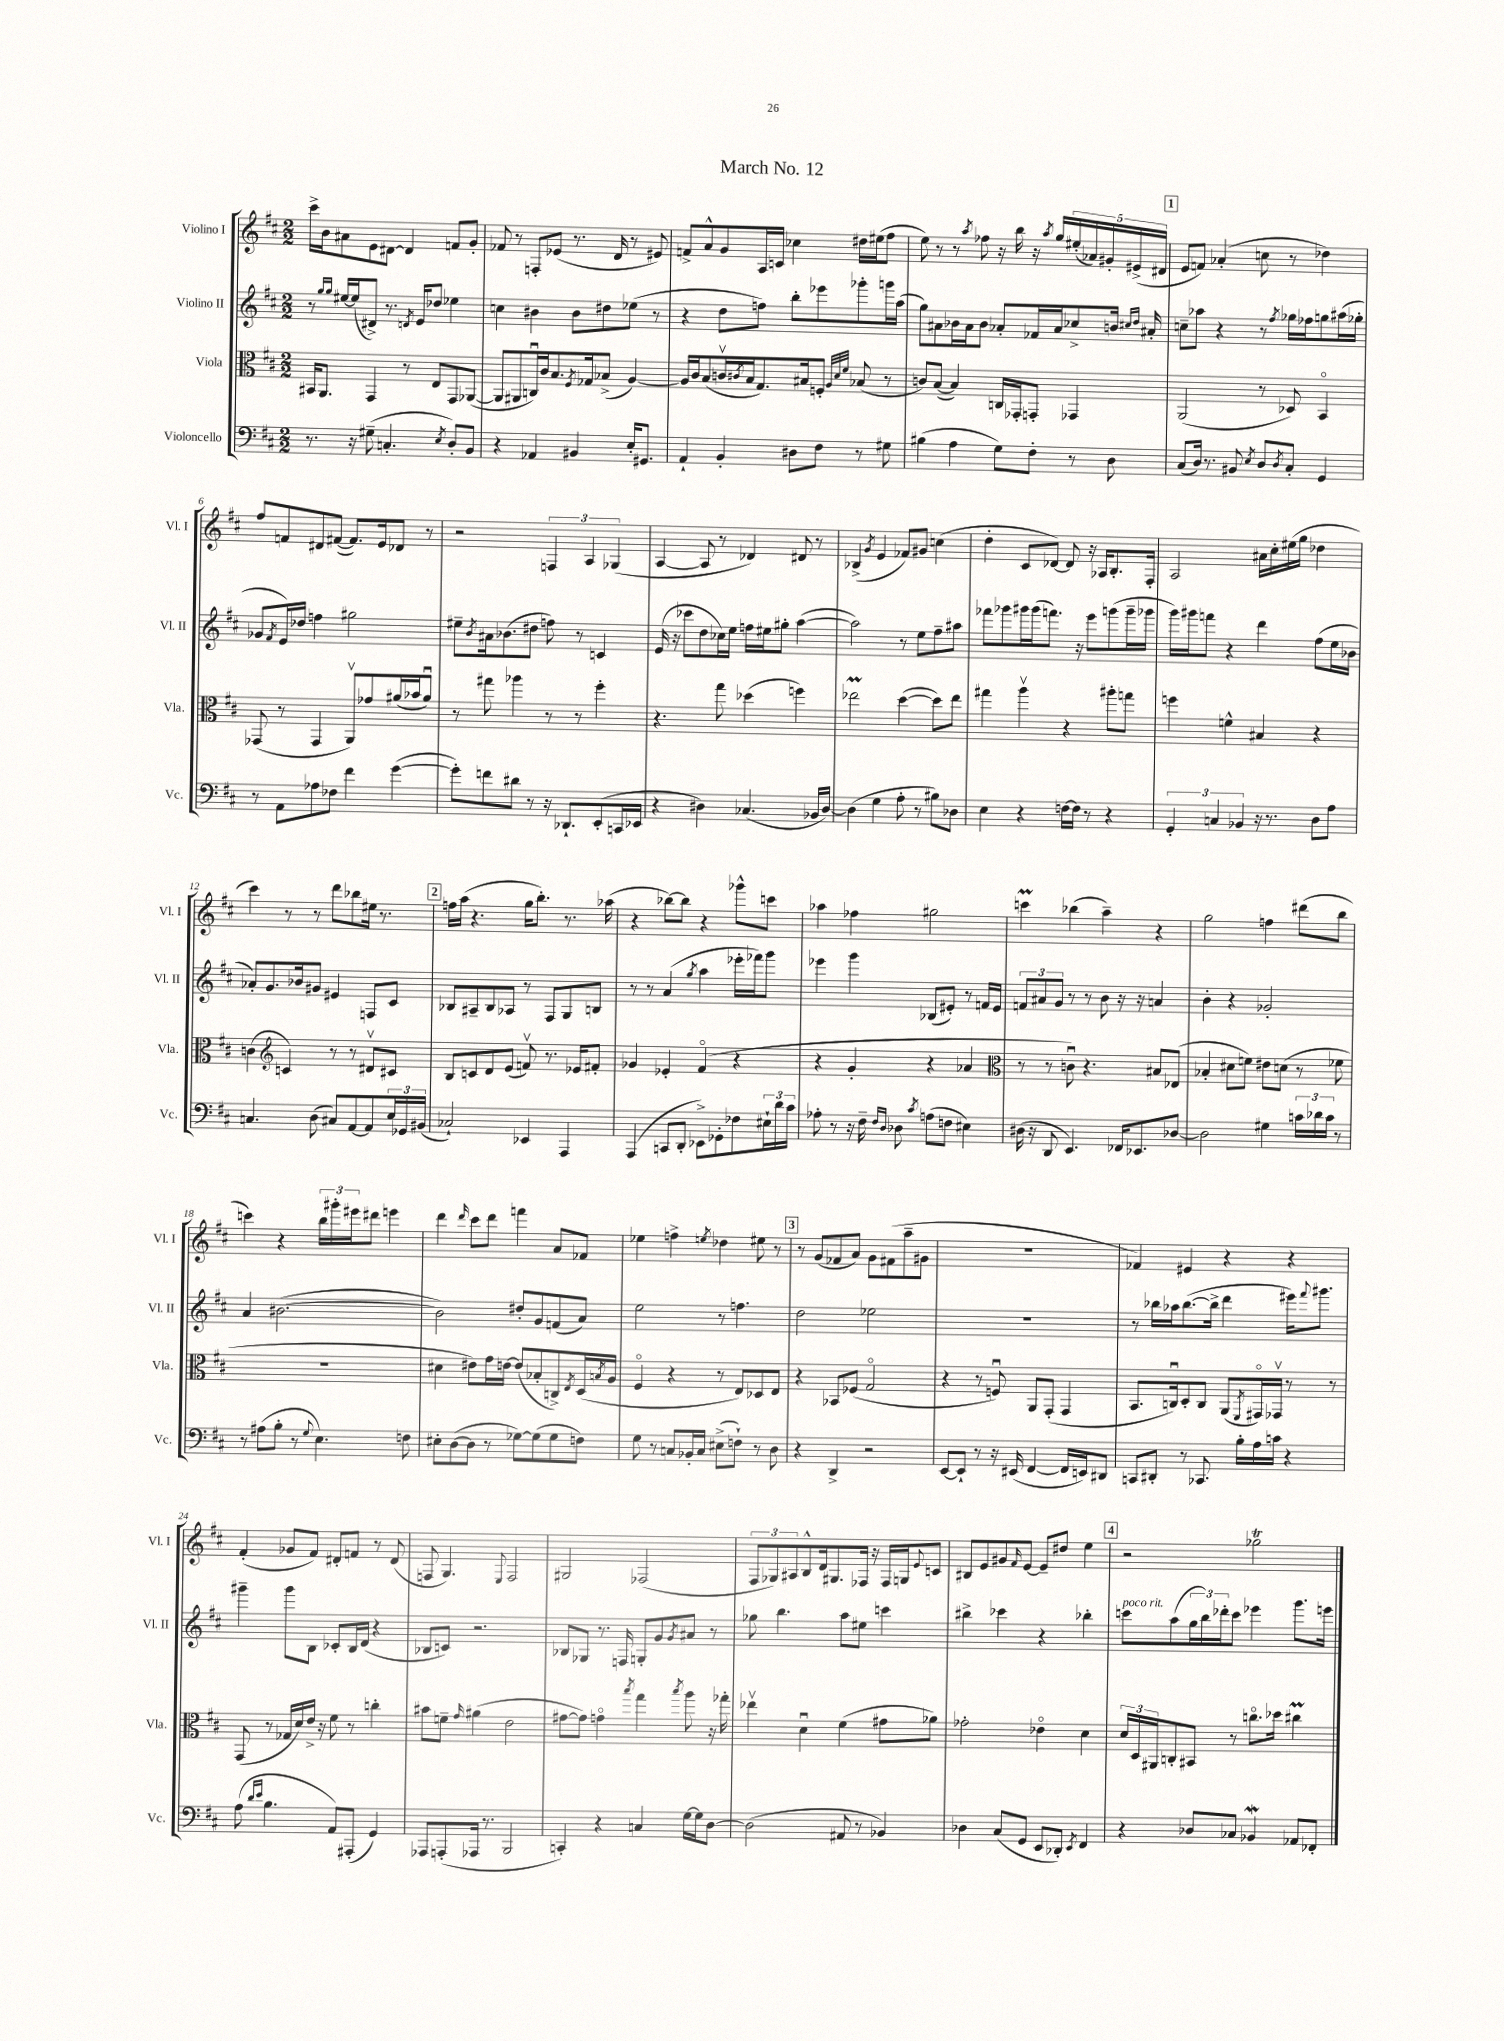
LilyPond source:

\header { title = "March No. 12" }
<<
\new StaffGroup <<
\new Staff = "s0" \with { instrumentName = "Violino I" shortInstrumentName = "Vl. I" } {
    \clef treble \key d \major \numericTimeSignature \time 2/2
    cis'''16-> b'16 ais'8 e'8 dis'8~ dis'4 f'8 g'8-. |
    fes'8 r8 f8-. ees'8( r8. d'16 r8 eis'8) |
    f'8-> a'8-^ g'8 a16 c'16 ces''4 dis''16 eis''16( fis''8 |
    e''8) r8 r8 \acciaccatura { a''8 } fes''8 r16 b''16 r16 \acciaccatura { a''8 } g''16 \tuplet 5/4 { eis''16-.( aes'16) gis'16-. eis'16->( dis'16 } |
    \mark \markup { \box "1" } e'8 f'8) aes'4-.( c''8 r8 des''4) |
    fis''8 f'8 dis'8 fis'8~( fis'8.) e'16 des'8 r8 |
    r2 \tuplet 3/2 { f4 a4 ges4( } |
    a4~ a8 r8 des'4) dis'8 r8 |
    bes4->( \acciaccatura { g'8 } e'4 fes'8) gis'8 c''4( |
    d''4-. cis'8 des'8~) des'8 r16 aes16 b8.-. fis16-. |
    a2 ais'16 cis''16-. eis''16( g''16 des''4 |
    cis'''4) r8 r8 d'''8 bes''8 eis''16 r8. |
    \mark \markup { \box "2" } f''16 a''16( r4. g''16 b''8.-.) r8. aes''16( |
    r4 bes''8~) bes''8 r4 ges'''8-^ c'''8 |
    aes''4 fes''4 gis''2 |
    c'''4\prall bes''4( a''4--) r4 |
    g''2 f''4 dis'''8( b''8 |
    c'''4) r4 \tuplet 3/2 { b''16 gis'''16-. eis'''16 } dis'''8 e'''4 |
    d'''4 \grace { d'''16 } cis'''8 d'''8 f'''4 a'8 fes'8 |
    ees''4 f''4-> \acciaccatura { e''8 } des''4 eis''8 r8 |
    \mark \markup { \box "3" } r8 g'8( fes'8 a'8) g'8 fis'8( a''8-- gis'8 |
    R1 |
    fes'4) eis'4 r4 r4 |
    fis'4-.( ges'8 fis'8) dis'8-. f'8 r8 dis'8( |
    f8 g4.) \appoggiatura { e8 } f2 |
    gis2 fes2( |
    \tuplet 3/2 { fis8 ges8) ais8 } b8-^ d'16 gis8. fes16 r16 fes16 g16 \appoggiatura { e'8 } c'8 |
    bis8 e'8 gis'8 \grace { fis'16 } e'8~ e'8-- dis''8 e''4 |
    \mark \markup { \box "4" } r2 ges''2\trill \bar "|." |
}
\new Staff = "s1" \with { instrumentName = "Violino II" shortInstrumentName = "Vl. II" } {
    \clef treble \key d \major \numericTimeSignature \time 2/2
    r8 \grace { g''16 g''16 } eis''16~ eis''16( dis'8->) r8. \acciaccatura { d'8 } e'16 des''8 ees''4 |
    c''4 bis'4 bis'8 dis''8 ees''8( r8 |
    r4 d''8 f''8) b''8-. ees'''8 ges'''8-. g'''16 a''16( |
    g''8) ais'8 bes'16 ais'16 bes'8 aes'8-. fes'16 aes'16 ces''8-> b'16 \grace { cis''16 d''16 } ais'16-. |
    \mark \markup { \box "1" } c''8-- aes''8 r4 r8 \acciaccatura { fis''8 } ges''16 fes''16 g''8 ais''16( ges''16-. |
    ges'8 \acciaccatura { fis'8 } e'16) des''16 f''4 gis''2 |
    eis''8-- \acciaccatura { b'8 } ais'16 bes'8.( dis''8 f''8) r8 c'4 |
    e'16( r16 ces'''8 d''8 ces''16) e''16 f''16 eis''16 gis''8-. a''4~( |
    a''2) r8 e''8 fis''8-- ais''8 |
    fes'''8 ges'''8 gis'''16 gis'''16( f'''8.) r16 e'''8 g'''8( g'''16-- ges'''16 |
    g'''16) gis'''16 f'''8 r4 d'''4 fis''8( e''16 bes'16 |
    aes'8-.) g'8. bes'16 gis'8 eis'4 f8 cis'8 |
    \mark \markup { \box "2" } bes8 ais8-- bes8 aes8 r8 fis8 g8 b8 |
    r8 r8 a'4( \acciaccatura { g''8 } a''4 ees'''16-. fes'''16) g'''8 |
    ees'''4 g'''4 bes8( eis'8-.) r8 f'16 eis'16 |
    \tuplet 3/2 { f'8 ais'8 g'8 } r8 r8 b'8 r16 r16 a'4 |
    b'4-. r4 ges'2-. |
    a'4 bis'2.~( |
    bis'2) dis''8-. g'8 f'8( a'8) |
    e''2 r8 f''4. |
    \mark \markup { \box "3" } d''2 ees''2 |
    R1 |
    r8 bes''16 aes''16 bes''8.~( bes''16-> d'''4 eis'''16) \appoggiatura { fis'''8 } gis'''8. |
    gis'''4-- gis'''8 b8 ces'8-. b16 d'16( r4 |
    bes8 c'8) r2. |
    bes8 ges8 r8. f16 g8-. g'8 \acciaccatura { g'8 } ais'8 r8 |
    ges''8 b''4. a''8 eis''8 c'''4 |
    bis''4-> ces'''4 r4 bes''4-. |
    \mark \markup { \box "4" } c'''8^\markup { \italic "poco rit." } a''8( \tuplet 3/2 { g''16 b''16) des'''16-. } c'''8 ees'''4 g'''8. e'''16 \bar "|." |
}
\new Staff = "s2" \with { instrumentName = "Viola" shortInstrumentName = "Vla." } {
    \clef alto \key d \major \numericTimeSignature \time 2/2
    bis,16 a,8. g,4 r8 e8 g,8 aes,8~( |
    aes,8 ais,8 c16\downbow) cis'16 b8. \acciaccatura { fis8 } ges16 bes8->( a4~) |
    a16 cis'16 b8( c'16\upbow \acciaccatura { cis'8 } b16 g8.) bis16 f8-. \grace { a32 d'32 fis'32 } bes8( r8 |
    c'8) b8~( b4) c16 ges,16-. g,8-. ges,4 |
    \mark \markup { \box "1" } a,2( r8 des8) b,4\flageolet |
    ges,8( r8 ges,4 a,8\upbow) ges'8 ais'16( bes'16 ais'8\downbow) |
    r8 gis''8 aes''4 r8 r8 fis''4-. |
    r4. g''8 des''4( f''4) |
    ees''2\prall d''4~( d''8) ees''8 |
    gis''4 a''4\upbow r4 ais''8-. g''8 |
    f''4 f'4-^ bis4 r4 |
    c'4( \clef treble c'4) r8 r8 dis'8\upbow cis'8 |
    \mark \markup { \box "2" } b8 c'8 d'8 e'8( f'8\upbow) r8. ees'16 fis'8-. |
    ges'4 ees'4-. fis'4\flageolet( r4 |
    r4 g'4-. r4 aes'4 |
    \clef alto r8 r8 c'8\downbow) r4. bis8 ees8( |
    bes4-. dis'8 f'8) eis'8 d'8( r8 fes'8 |
    R1 |
    dis'4 eis'8) g'16 e'16~ e'8( bes8-. c8->) \acciaccatura { e8 } d16( \acciaccatura { b8 } a16 |
    fis4\flageolet r4 r8 e8) des8 e8 |
    \mark \markup { \box "3" } r4 bes,8 fes8( g2\flageolet |
    r4 r8 f8\downbow) a,8 g,8-.( g,4 |
    b,8. c16\downbow) d8-. c8 a,8( \acciaccatura { fis,8 } gis,16\flageolet) ges,16\upbow r8 r8 |
    g,8( r8 ges16 d'16) e'16-> r16 fis'8 r8 c''4-. |
    bis'8 f'8-- \grace { g'16 } ais'4( e'2 |
    gis'8~ gis'8) g'4\flageolet \acciaccatura { b''8 } g''4 \acciaccatura { b''8 } a''8 r16 ges''16-. |
    ees''4\upbow d'4\downbow fis'4( gis'8 aes'8) |
    ges'2-. ees'4\flageolet d'4 |
    \mark \markup { \box "4" } \tuplet 3/2 { d'16 d16 ais,16 } c8-. bis,8 r8 c''8.\flageolet des''16 cis''4\prall \bar "|." |
}
\new Staff = "s3" \with { instrumentName = "Violoncello" shortInstrumentName = "Vc." } {
    \clef bass \key d \major \numericTimeSignature \time 2/2
    r8. r16 gis8--( c4.-. \acciaccatura { e8 } d8-.) b,8 |
    r4 aes,4 bis,4 e16-. gis,8. |
    a,4-! b,4-. dis8 fis8 r8 gis8 |
    bis4( a4 g8) fis8-. r8 d8 |
    \mark \markup { \box "1" } cis8( d16) r8. bis,8 \acciaccatura { e8 } d8 \acciaccatura { d8 } cis8-. g,4 |
    r8 a,8 aes8 fes8 fis'4 g'4~( |
    g'8-.) f'8 dis'8 r8 r16 des,8.-! e,8-.( c,16 ees,16 |
    r4 dis4) ces4.( bes,16 dis16~) |
    dis4( g4 a8-. r8 bis8) des8 |
    e4 r4 f16~ f16 r8 r4 |
    \tuplet 3/2 { g,4-. c4 bes,4 } r16 r8. d8 a8 |
    c4. d8( cis8) a,8~ a,8 \tuplet 3/2 { e16 ges,16 bis,16( } |
    \mark \markup { \box "2" } ces2-!) ees,4 a,,4 |
    a,,4( c,8 d,8-. ees,8->) ges,8-. fes8 \tuplet 3/2 { eis16-! d'16 cis'16 } |
    aes8-. r8 r16 fis16-- \grace { fis16 d16 } des8 \acciaccatura { cis'8 } a8( f8 eis4) |
    dis16( r16 d,8 e,4.) fes,16 ees,8. des8~ |
    des2 gis4 \tuplet 3/2 { c'16 des'16 c'16 } r8 |
    r8 ais8( b8-. r8 \appoggiatura { g8 } e4.) f8 |
    eis8-. d8~( d8 r8 ges8~) ges8( ges8 f8) |
    g8 r8 c8 bes,16-. c16 eis8->( f8-!) r8 d8 |
    \mark \markup { \box "3" } r4 d,4-> r2 |
    e,8~ e,8-! r8 r16 eis,16( fis,4~ fis,16 e,16) dis,8 |
    c,8 dis,8-. r8 ces,8. b16-. a16 c'16 r4 |
    a8( \grace { d'16 e'16 } b4. a,8) ais,,8-.( g,4) |
    aes,,8 a,,8-.( aes,,16 r8. b,,2 |
    c,4-.) r4 c4 g16~ g16 d8~ |
    d2( ais,8 r8 bes,4) |
    des4 cis8( g,8 e,8 des,8-.) \acciaccatura { e,8 } fis,4 |
    \mark \markup { \box "4" } r4 des8 ces8 bes,4\mordent aes,8 fes,8-. \bar "|." |
}
>>
>>
